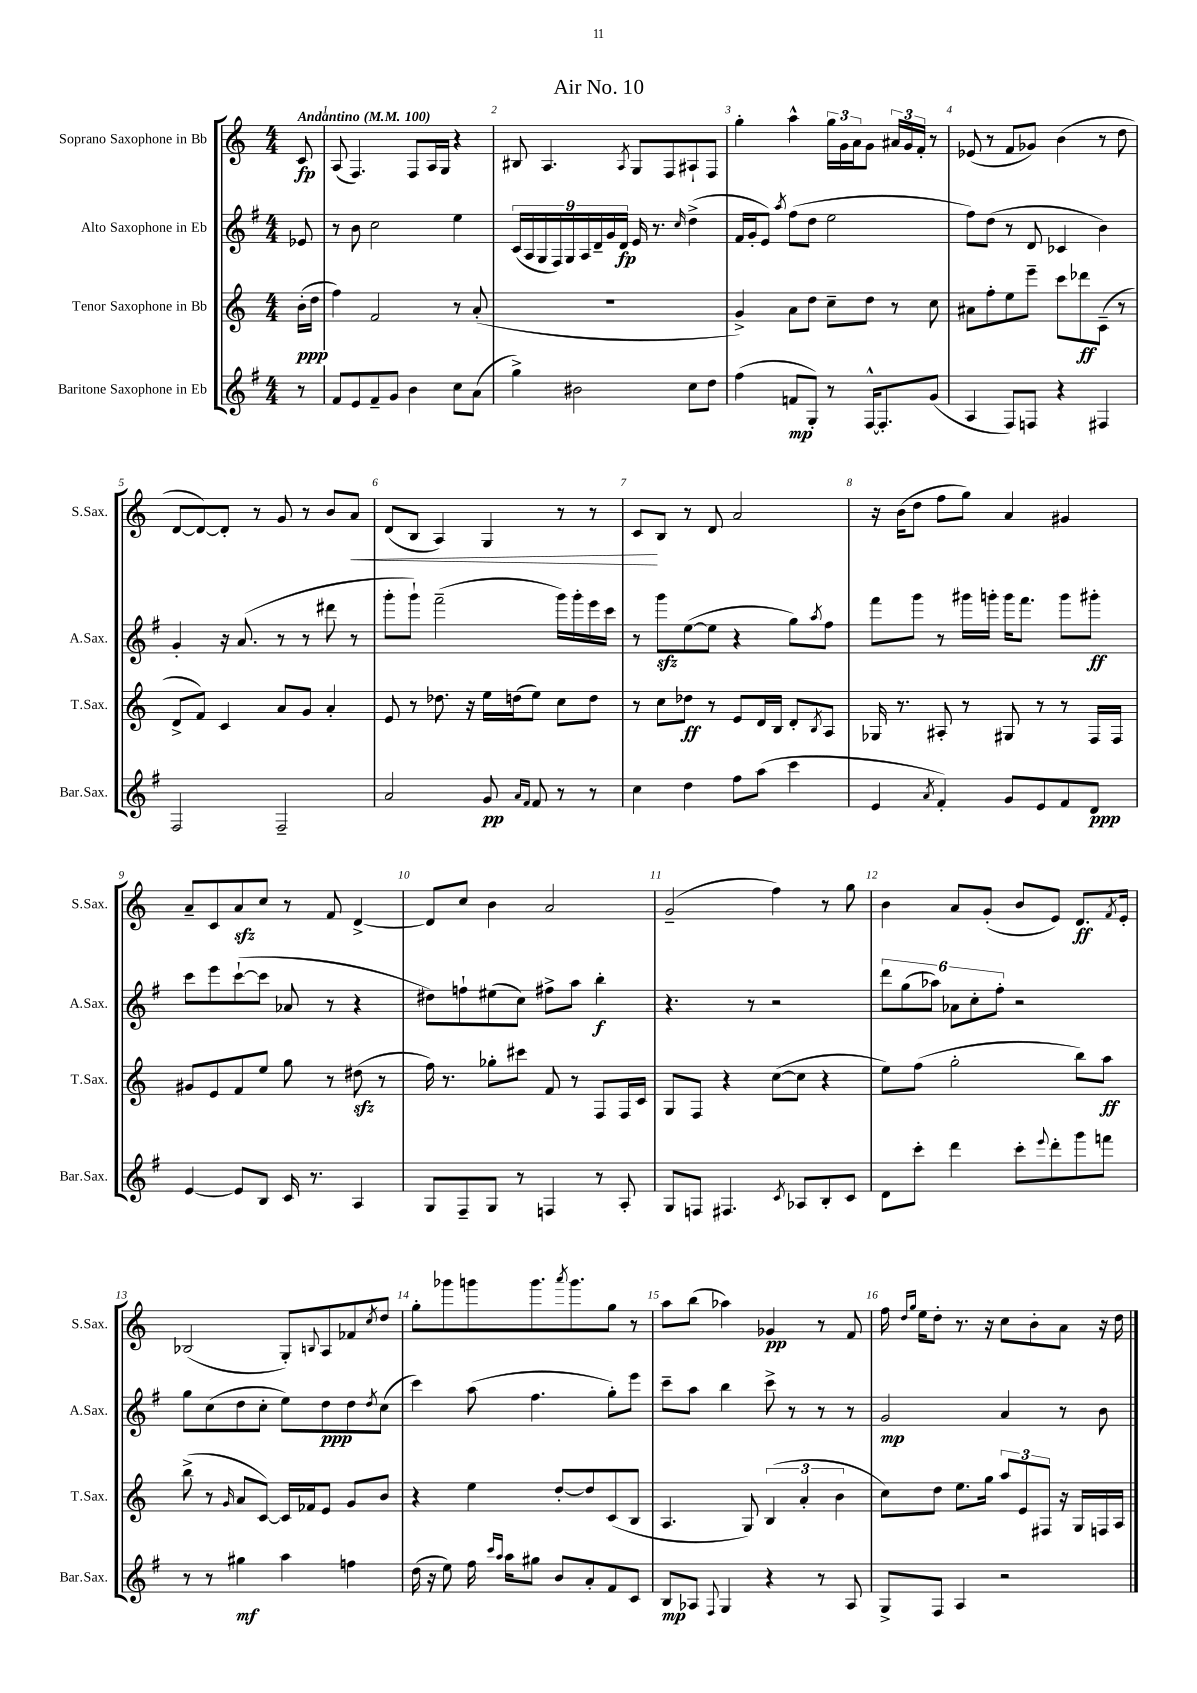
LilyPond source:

\header { title = "Air No. 10" }
<<
\new StaffGroup <<
\new Staff = "s0" \with { instrumentName = "Soprano Saxophone in Bb" shortInstrumentName = "S.Sax." } {
    \clef treble \key c \major \numericTimeSignature \time 4/4 \partial 8 \tempo "Andantino" 4 = 100
    c'8\fp |
    a8( f4.) f8 a16 g16 r4 |
    bis8 a4. \acciaccatura { a8 } g8 f8 ais8-! f8 |
    g''4-. a''4-^ \tuplet 3/2 { g''16 g'16 a'16 } g'8 \tuplet 3/2 { ais'16 g'16 f'16-. } r8 |
    ees'8( r8 f'8 ges'8) b'4( r8 d''8 |
    d'8~ d'8~) d'8-. r8 g'8 r8 b'8 a'8\< |
    d'8( b8 a4) g4 r8 r8 |
    c'8\! b8 r8 d'8 a'2 |
    r16 b'16( d''8 f''8 g''8) a'4 gis'4 |
    a'8-- c'8 a'8\sfz c''8 r8 f'8 d'4~-> |
    d'8 c''8 b'4 a'2 |
    g'2--( f''4) r8 g''8 |
    b'4 a'8 g'8-.( b'8 e'8) d'8.\ff \acciaccatura { f'8 } e'16-. |
    bes2( g8-.) \appoggiatura { b8 } a8 fes'8 \acciaccatura { c''8 } d''8 |
    g''8-. ges'''8 g'''8 g'''8. \acciaccatura { a'''8 } g'''8. g''8 r8 |
    a''8 b''8( aes''4) ges'4\pp r8 f'8 |
    f''16 \grace { d''16 g''16 } e''16 d''8-. r8. r16 c''8 b'8-. a'8 r16 d''16 \bar "|." |
}
\new Staff = "s1" \with { instrumentName = "Alto Saxophone in Eb" shortInstrumentName = "A.Sax." } {
    \clef treble \key g \major \numericTimeSignature \time 4/4 \partial 8
    ees'8 |
    r8 b'8 c''2 e''4 |
    \tuplet 9/8 { c'16( a16 g16 fis16) g16 a16 d'16-- g'16 d'16\fp } e'16 r8. \grace { c''16 } d''4->( |
    fis'16 g'16-. e'8) \acciaccatura { a''8 } fis''8( d''8 e''2 |
    fis''8) d''8( r8 d'8 ces'4 b'4) |
    g'4-. r16 a'8.( r8 r8 dis'''8 r8 |
    g'''8-. g'''8-!) fis'''2--( g'''16) g'''16-. e'''16 c'''16 |
    r8 g'''8\sfz e''8~( e''8 r4 g''8) \acciaccatura { a''8 } fis''8 |
    fis'''8 g'''8 r8 gis'''16 g'''16-. g'''16 fis'''8. g'''8 gis'''8-.\ff |
    c'''8 e'''8 c'''8~-!( c'''8 aes'8 r8 r4 |
    dis''8) f''8-! eis''8( c''8) fis''8-> a''8 b''4-.\f |
    r4. r8 r2 |
    \tuplet 6/4 { d'''8 g''8( aes''8) aes'8 c''8-. fis''8-. } r2 |
    g''8 c''8( d''8 c''8-. e''8) d''8\ppp d''8 \acciaccatura { d''8 } c''8( |
    c'''4) a''8( fis''4. g''8-.) e'''8 |
    c'''8-- a''8 b''4 c'''8-> r8 r8 r8 |
    g'2\mp a'4 r8 b'8 \bar "|." |
}
\new Staff = "s2" \with { instrumentName = "Tenor Saxophone in Bb" shortInstrumentName = "T.Sax." } {
    \clef treble \key c \major \numericTimeSignature \time 4/4 \partial 8
    b'16-.\ppp( d''16 |
    f''4) f'2 r8 a'8-.( |
    R1 |
    g'4->) a'8 d''8 c''8-- d''8 r8 c''8 |
    ais'8 f''8-. e''8 e'''8-- c'''8 des'''8\ff c'8--( r8 |
    d'8-> f'8) c'4 a'8 g'8 a'4-. |
    e'8 r8 des''8. r16 e''16 d''16( e''8) c''8 d''8 |
    r8 c''8 des''8\ff r8 e'8 d'16 b16 d'8-. \acciaccatura { b8 } a8 |
    ges16 r8. ais8-. r8 gis8 r8 r8 f16 f16 |
    gis'8 e'8 f'8 e''8 g''8 r8 dis''8\sfz( r8 |
    f''16) r8. ges''8-. cis'''8 f'8 r8 f8 f16 c'16 |
    g8 f8 r4 c''8~( c''8 r4 |
    e''8) f''8( g''2-. b''8) a''8\ff |
    b''8->( r8 \grace { g'16 } a'8 c'8~) c'16 fes'16 e'8 g'8 b'8 |
    r4 e''4 d''8~-. d''8 c'8( b8 |
    a4. g8) \tuplet 3/2 { b4( a'4-. b'4 } |
    c''8) d''8 e''8. g''16 \tuplet 3/2 { a''8 e'8 fis8 } r16 g16 f16 a16 \bar "|." |
}
\new Staff = "s3" \with { instrumentName = "Baritone Saxophone in Eb" shortInstrumentName = "Bar.Sax." } {
    \clef treble \key g \major \numericTimeSignature \time 4/4 \partial 8
    r8 |
    fis'8 e'8 fis'8-- g'8 b'4 c''8 a'8( |
    g''4->) bis'2 c''8 d''8 |
    fis''4( f'8\mp g8-.) r8 fis16~-^ fis8.-. g'8( |
    a4 fis8) f8 r4 fis4 |
    fis2 fis2-- |
    a'2 g'8\pp \grace { a'16 fis'16 } fis'8 r8 r8 |
    c''4 d''4 fis''8 a''8( c'''4 |
    e'4 \acciaccatura { a'8 } fis'4-.) g'8 e'8 fis'8 d'8\ppp |
    e'4~ e'8 b8 c'16 r8. a4 |
    g8 fis8-- g8 r8 f4 r8 a8-. |
    g8 f8 fis4. \acciaccatura { c'8 } aes8 b8-. c'8 |
    d'8 c'''8-. d'''4 c'''8-. \appoggiatura { e'''8 } d'''8-. g'''8 f'''8 |
    r8 r8 gis''4\mf a''4 f''4 |
    d''16( r16 e''8) fis''16 \grace { c'''16 a''16 } a''16 gis''8 b'8 a'8-. fis'8 c'8 |
    b8\mp aes8 \appoggiatura { fis8 } g4 r4 r8 aes8 |
    g8-> fis8 a4 r2 \bar "|." |
}
>>
>>
\layout { \context { \Score \override BarNumber.break-visibility = ##(#f #t #t) barNumberVisibility = #all-bar-numbers-visible } }
